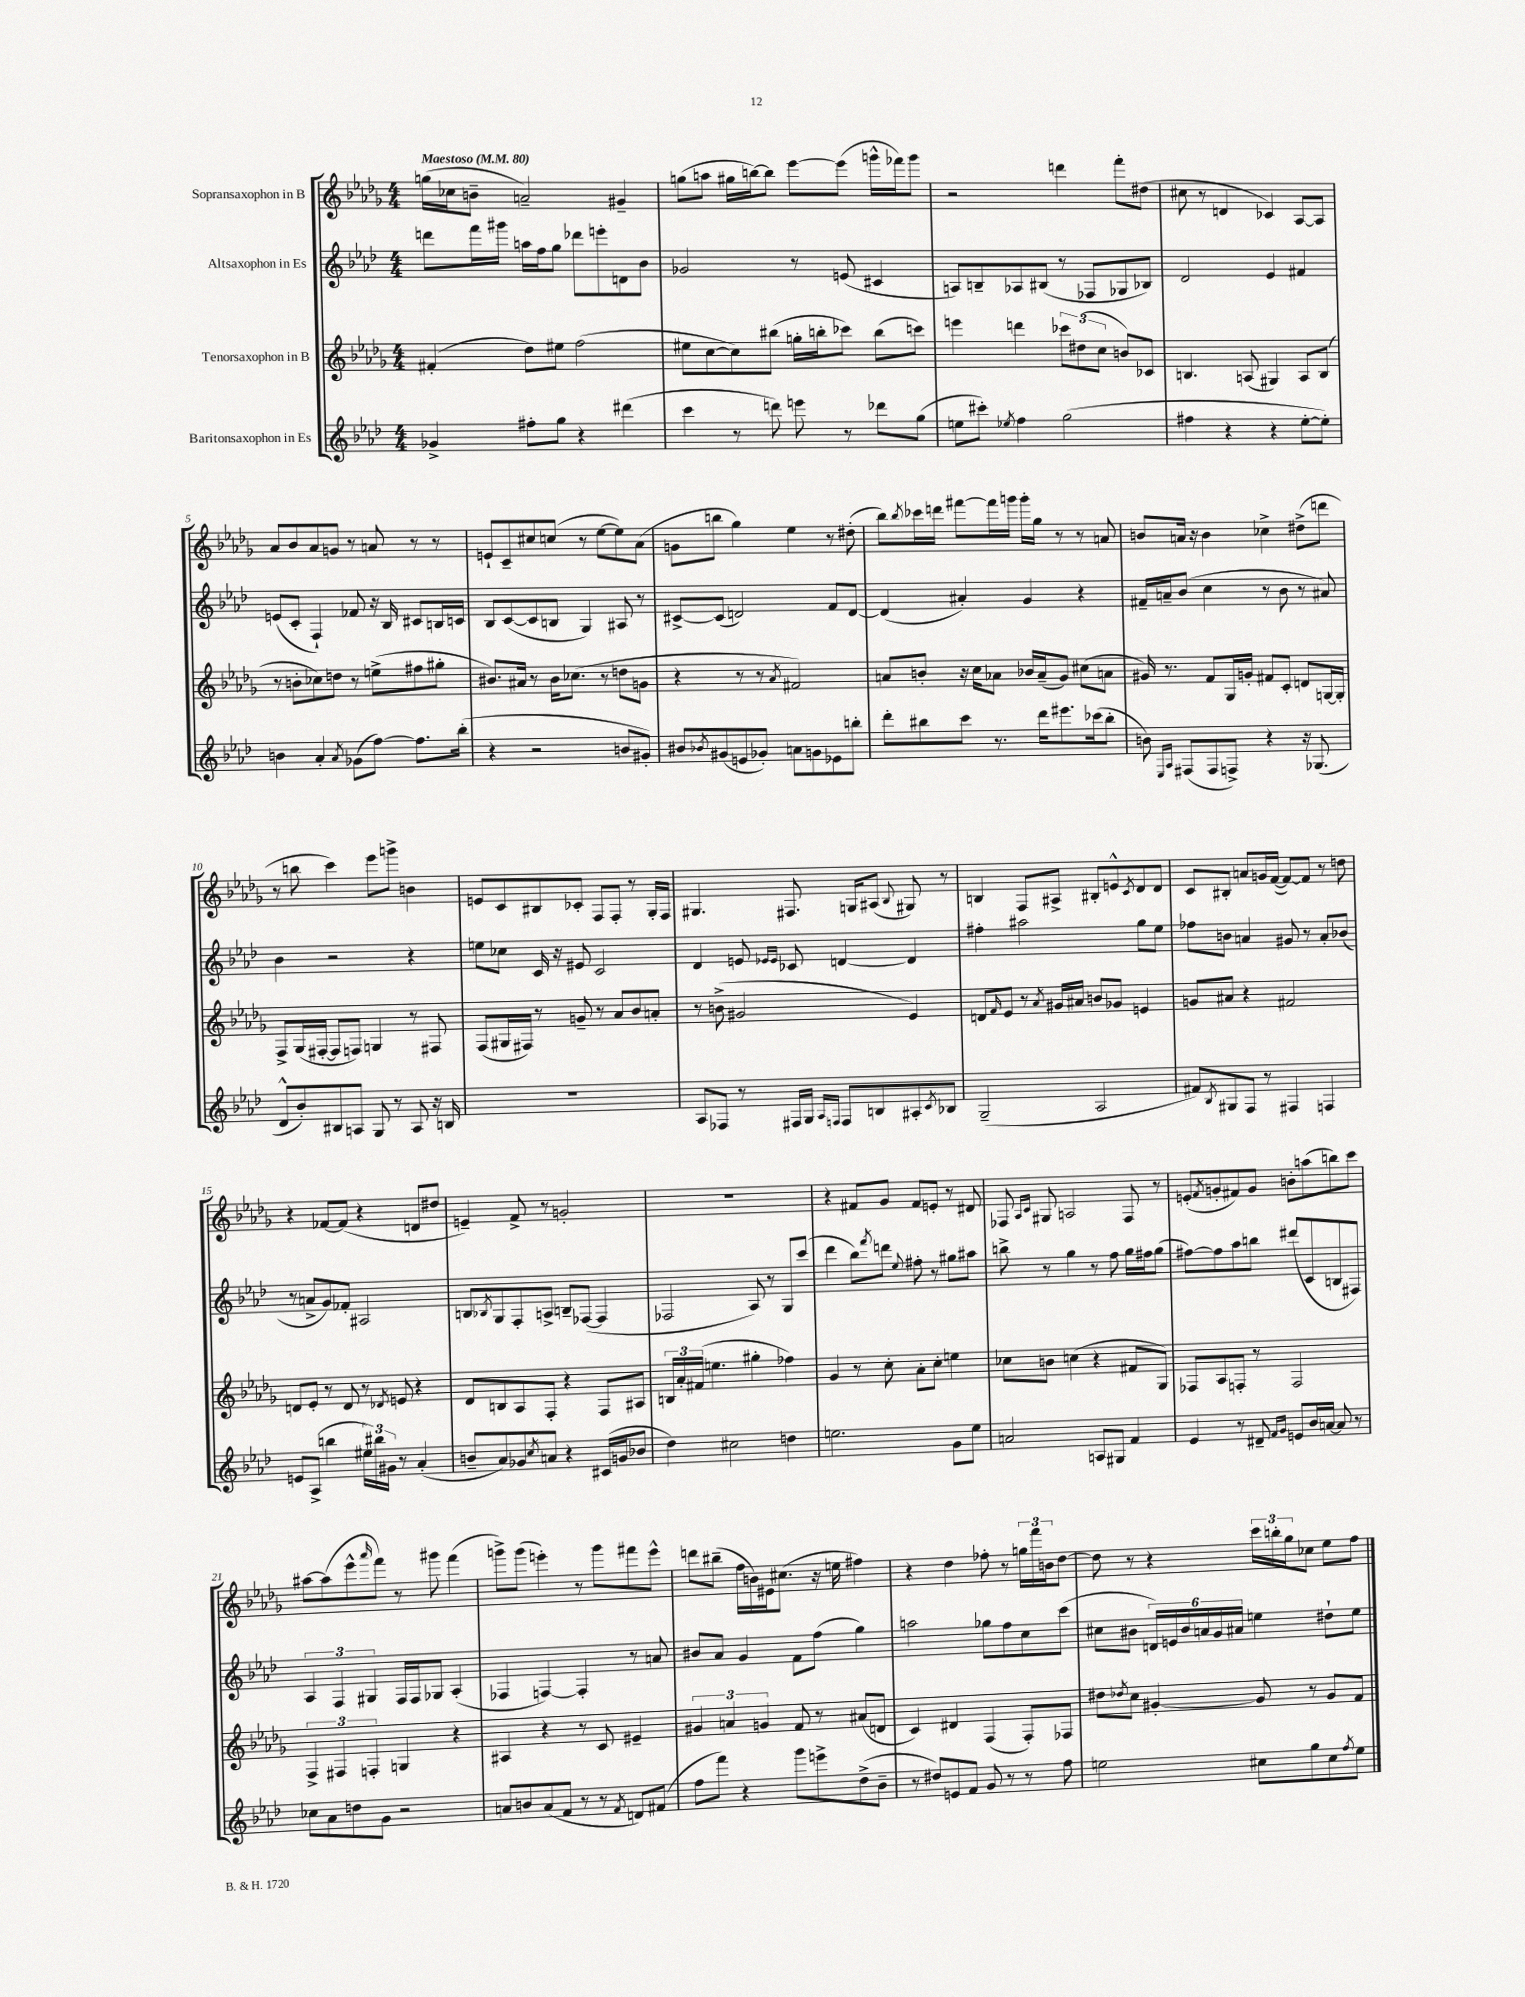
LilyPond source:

<<
\new StaffGroup <<
\new Staff = "s0" \with { instrumentName = "Sopransaxophon in B" } {
    \clef treble \key des \major \numericTimeSignature \time 4/4 \tempo "Maestoso" 4 = 80
    g''16( ces''16 b'8-- a'2--) gis'4-- |
    g''8( a''8 gis''16 b''16~) b''8 ees'''8~ ees'''8( g'''16-^ fes'''16) g'''8 |
    r2 d'''4 f'''8-. dis''8( |
    cis''8 r8 d'4 ces'4) aes8~ aes8 |
    aes'8 bes'8 aes'8 g'8 r8 a'8 r8 r8 |
    e'8-! c'8-- cis''8 c''8( r8 ees''8~ ees''8) aes'8( |
    g'8 b''8 ges''4) ees''4 r8 dis''8-.( |
    bes''8) \acciaccatura { bes''8 } ces'''16 d'''16 fis'''8~ fis'''16 g'''16 g'''16-. ges''16 r8 r8 a'8 |
    b'8 a'16 r16 b'4 ces''4-> dis''8->( d'''8 |
    r8 b''8 c'''4) ees'''8 g'''8-> b'4 |
    e'8 c'8 bis8 ces'8-. f8 f8-. r8 ges16-. f16 |
    gis4. fis8. g16 ais8( \appoggiatura { bes8 } gis8) r8 |
    b4 f8 ais8-> bis8-. e'8-^ \acciaccatura { c'8 } des'8 des'8 |
    c'8 bis8-. a'8 g'16 f'16~( f'8~) f'8 r8 d''8 |
    r4 fes'8~ fes'8( r4 d'8 dis''8 |
    e'4--) f'8-> r8 g'2-. |
    R1 |
    r4 fis'8 ges'8 fis'8 e'8-. r8 dis'8 |
    fes8 \grace { aes16 c'16 } gis8 a2 fes8 r8 |
    e'8-.( \acciaccatura { f'8 } g'8-. fis'8) g'8 b'8-. a''8( b''8) c'''8 |
    ais''8~ ais''8( ees'''8-^ \grace { aes'''16 } f'''8) r8 gis'''8 f'''4( |
    g'''8->) g'''8( e'''4-.) r8 g'''8 fis'''8 e'''8-^ |
    d'''8 bis''8--( f''16 b'16) eis'16 cis''8.( r16 e''16 fis''4) |
    r4 des''4 fes''8-. r8 \tuplet 3/2 { g''16 f'''16 b'16 } des''8~ |
    des''8 r8 r4 \tuplet 3/2 { c'''16 b''16-. ges''16 } ces''8 ees''8 f''8 \bar "|." |
}
\new Staff = "s1" \with { instrumentName = "Altsaxophon in Es" } {
    \clef treble \key aes \major \numericTimeSignature \time 4/4
    d'''8 f'''16 gis'''16 a''16 f''16 g''8 des'''8 e'''8-. d'8 bes'8 |
    ges'2 r8 e'8( cis'4 |
    a8) b8-- aes8 bis8( r8 fes8 ges8 bes8) |
    des'2 ees'4 fis'4 |
    e'8( c'8-. f4-!) fes'8 r16 bes16 cis'8 b16 c'16 |
    bes8 c'8~( c'8 b8 g4) ais8 r8 |
    cis'8~-> cis'8( d'2) f'8 d'8~ |
    d'4( ais'4-.) g'4 r4 |
    fis'16-- a'16-- bes'8( c''4 r8 bes'8 r8 ais'8) |
    bes'4 r2 r4 |
    e''8 ces''8 c'16 r16 eis'8 c'2 |
    des'4 e'8 \grace { ees'16 ees'16 } ces'8 d'4~ d'4 |
    fis''4-. ais''2 g''8 ees''8 |
    fes''8 b'8 a'4 gis'8 r8 a'8-. bes'8( |
    r8 a'8-> g'8) fes'8-. ais2 |
    b8 \acciaccatura { bes8 } g8 f8-. a8-> b8-- fes8~( fes4 |
    fes2 aes8) r8 g8 c'''8( |
    des'''4 bes''8) \acciaccatura { f'''8 } d'''8 \appoggiatura { ees''8 } fis''8-. r8 gis''8 ais''8 |
    b''8-> r8 g''4 r8 f''8 g''16 fis''16 g''8( |
    fis''8~) fis''8 aes''8 b''8 dis'''8( c'8 b8 fis8) |
    \tuplet 3/2 { aes4 f4 gis4 } f16 f16 ges8 aes4-.( |
    fes4 f4~) f4-. r8 a'8 |
    bis'8 aes'8 g'4 f'8 f''8( g''4) |
    a''2 ges''8 f''8 c''8 c'''8( |
    cis''8 bis'8 \tuplet 6/4 { d'16) e'16 bis'16 a'16 g'16 ais'16 } e''4 dis''8-! e''8 \bar "|." |
}
\new Staff = "s2" \with { instrumentName = "Tenorsaxophon in B" } {
    \clef treble \key des \major \numericTimeSignature \time 4/4
    fis'4-.( des''8) eis''8 f''2( |
    eis''8 c''8~ c''8) bis''8( g''16-. b''16-. ces'''8) b''8( c'''8) |
    e'''4 d'''4 \tuplet 3/2 { ces'''8 dis''8( c''8 } b'8) ces'8 |
    b4. a8( gis4) a8 b8( |
    r8 b'8-. ces''8) d''8 r8 e''8->( fis''8 gis''8-. |
    bis'8.) ais'16 r8 bis'16 ces''8.( r8 d''8 g'8 |
    r4 r8 r8 \acciaccatura { aes'8 } fis'2) |
    a'8 b'8-. r16 c''16 aes'8 bes'16 aes'16--( ges'8) cis''8( a'8 |
    gis'16) r8. f'8 ges16 g'16-. fis'8 c'8-. d'8 g16~ g16-. |
    f8-> ges16( fis16~-. fis8 f8) g4 r8 fis8 |
    f8( gis16 fis16) r8 g'8-- r8 aes'8 bes'8 a'8-. |
    r8 b'8->( gis'2 ees'4) |
    d'8 \grace { f'16 } ees'8 r8 \acciaccatura { aes'8 } gis'16 ais'16 b'8 ges'8 e'4 |
    g'8 ais'8 r4 fis'2 |
    d'8 ees'8-. r8 d'8 r8 \acciaccatura { des'8 } e'8 r4 |
    des'8 b8 aes8 f8-. r4 f8 ais8 |
    \tuplet 3/2 { b16 aes'16-. fis'16( } e''4. gis''4-. fes''4) |
    ges'4 r8 c''8-. aes'8-. c''8-. e''4 |
    ces''8 b'8 c''4( r4 fis'8 ges8) |
    fes8 aes8 f8-. r8 f2 |
    \tuplet 3/2 { f4-> fis4 f4-. } g4 r4 |
    ais4 r4 r8 c'8 eis'4-- |
    \tuplet 3/2 { gis'4 a'4 g'4 } f'8 r8 ais'8( d'8 |
    c'4) dis'4 f4( f8-.) fes8 |
    dis''8 \acciaccatura { des''8 } c''8 gis'4~-. gis'8 r8 gis'8 f'8 \bar "|." |
}
\new Staff = "s3" \with { instrumentName = "Baritonsaxophon in Es" } {
    \clef treble \key aes \major \numericTimeSignature \time 4/4
    ges'4-> fis''8-. g''8 r4 dis'''4( |
    c'''4 r8 d'''8) e'''8 r8 des'''8 g''8( |
    e''8 cis'''8-.) \acciaccatura { ees''8 } f''4 g''2( |
    fis''4 r4 r4 ees''8~-. ees''8-.) |
    b'4 aes'4-. \acciaccatura { aes'8 } ges'8( f''8~) f''8. bes''16-.( |
    r4 r2 b'8 gis'8-.) |
    bis'8 \acciaccatura { bes'8 } gis'8( e'8 ges'8-.) a'8 g'8 ees'8 b''8-. |
    des'''8-. bis''8 c'''8 r8. des'''16 eis'''8. ces'''16( bis''8-. |
    b'8) \grace { ees16 aes16 } fis8( fis8 f8->) r4 r16 ges8.( |
    des'8-^ bes'8-.) bis8 a8 g8 r8 a8 r16 b16 |
    R1 |
    aes8 fes8 r8 fis16 g16 \grace { aes16 f16 } f8 b8 ais8-. \acciaccatura { c'8 } bes8 |
    g2--( aes2 |
    fis'8) \acciaccatura { bes8 } gis8 f8 r8 fis4 f4 |
    e'8 aes8->( b''4 \tuplet 3/2 { eis''16) bis''16 gis'16 } r8 aes'4-.( |
    b'8-- aes'8) ges'8 \acciaccatura { c''8 } a'8 r4 cis'16( g'16 bes'8 |
    des''4) cis''2 d''4 |
    e''2. g'8 e''8 |
    a'2 a8 gis8 f'4 |
    ees'4 r8 dis'8-- \grace { f'16 g'16 } e'8 bes'16 a'16~ a'8 r8 |
    ces''8 aes'8 d''8 g'8 r2 |
    a'8 b'8 a'8( f'8 r8 r8 \acciaccatura { f'8 } d'8) fis'8( |
    f''8 f'''8) r4 g'''8 e'''8-> des''8->( bes'8-- |
    r8 dis''8) e'8 f'8 g'8 r8 r8 f''8 |
    e''2 cis''8 g''8 cis''8 \acciaccatura { f''8 } e''8 \bar "|." |
}
>>
>>
